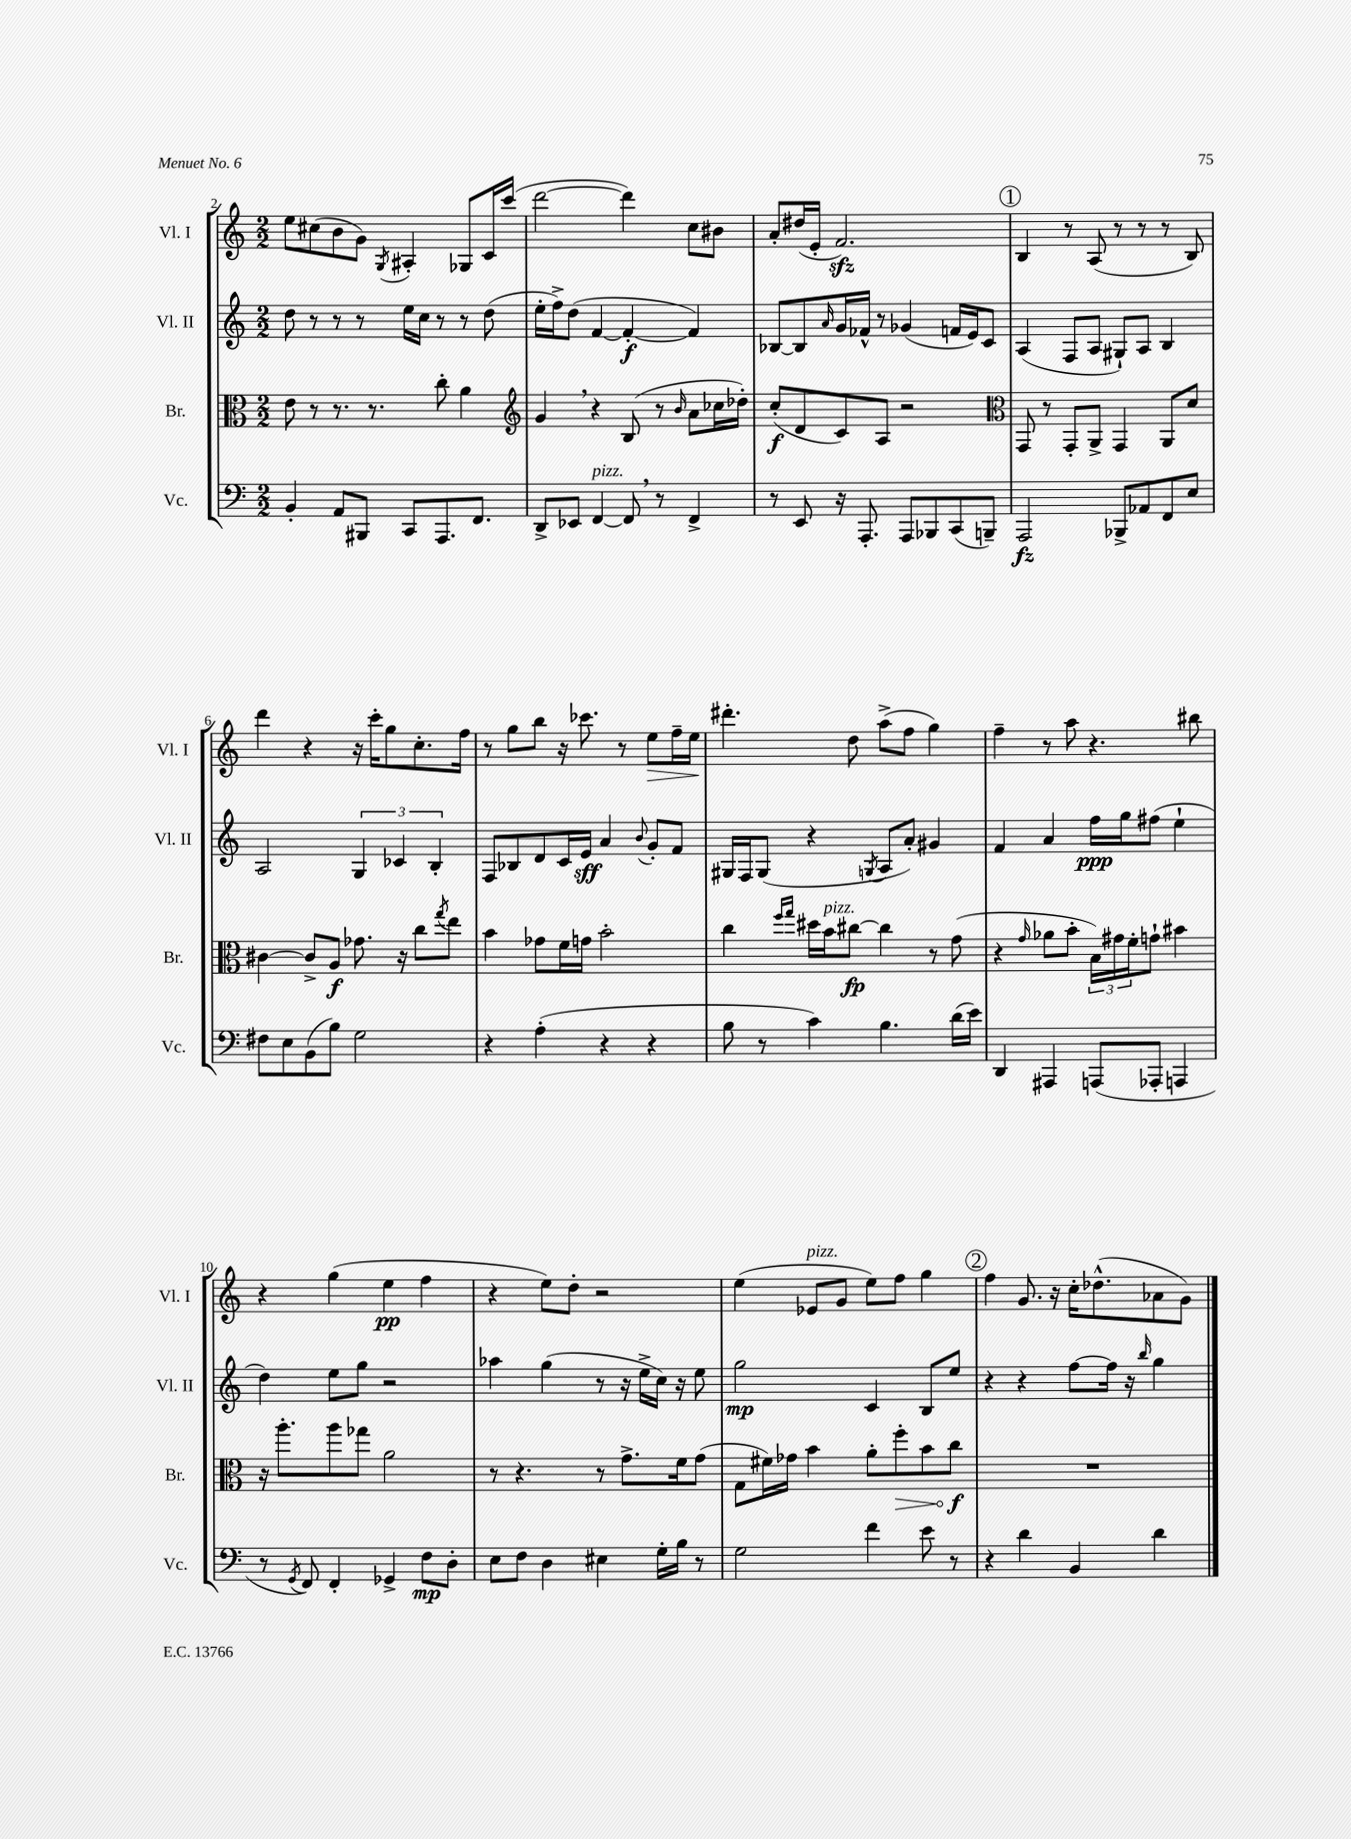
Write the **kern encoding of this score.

**kern	**dynam	**kern	**dynam	**kern	**dynam	**kern	**dynam
*part4	*part4	*part3	*part3	*part2	*part2	*part1	*part1
*staff4	*staff4	*staff3	*staff3	*staff2	*staff2	*staff1	*staff1
*I"Vc.	*	*I"Br.	*	*I"Vl. II	*	*I"Vl. I	*
*I'Vc.	*	*I'Br.	*	*I'Vl. II	*	*I'Vl. I	*
*clefF4	*	*clefC3	*	*clefG2	*	*clefG2	*
*k[]	*	*k[]	*	*k[]	*	*k[]	*
*M2/2	*	*M2/2	*	*M2/2	*	*M2/2	*
=2	=2	=2	=2	=2	=2	=2	=2
4BB'/	.	8e\	.	8dd\	.	8ee\L	.
.	.	8r	.	8r	.	(8cc#X\	.
8AA/L	.	8.r	.	8r	.	8b\	.
8BBB#X/J	.	.	.	8r	.	8g\J)	.
.	.	8.r	.	.	.	.	.
.	.	.	.	.	.	8qG/	.
8CC/L	.	.	.	16ee\LL	.	4A#X'/	.
.	.	.	.	16cc\JJ	.	.	.
8.AAA/	.	8cc'\	.	8r	.	.	.
.	.	4a\	.	8r	.	8G-X/L	.
8.FF/J	.	.	.	.	.	.	.
.	.	.	.	(8dd\	.	16c/L	.
.	.	.	.	.	.	(16ccc/JJ	.
=3	=3	=3	=3	=3	=3	=3	=3
*	*	*clefG2	*	*	*	*	*
8DD^/L	.	4g,/	.	16ee'\LL	.	[2ddd\	.
.	.	.	.	16ff^\J)	.	.	.
8EE-X/J	.	.	.	(8dd\J	.	.	.
!LO:TX:a:i:t=pizz.	!	!	!	!	!	!	!
[4FF/	.	4r	.	[4f/	.	.	.
8FF,/]	.	(8B/	.	4f'/_	f	4ddd\])	.
8r	.	8r	.	.	.	.	.
.	.	16qqb/	.	.	.	.	.
4FF^/	.	8a\L	.	4f/])	.	8cc\L	.
.	.	16cc-X\L	.	.	.	8b#X\J	.
.	.	16dd-X'\JJ)	.	.	.	.	.
=4	=4	=4	=4	=4	=4	=4	=4
8r	.	(8cc'/L	f	[8B-X/L	.	8a'/L	.
8EE/	.	8d/	.	8B-/]	.	(16dd#X/L	.
.	.	.	.	.	.	16e'/JJ	.
.	.	.	.	16qqa/	.	.	.
16r	.	8c/)	.	16g/L	.	2.fzz/)	.
8.AAA'/	.	.	.	16f-X^^/JJ	.	.	.
.	.	8A/J	.	8r	.	.	.
8AAA/L	.	2r	.	(4g-X/	.	.	.
8BBB-X/	.	.	.	.	.	.	.
(8CC/	.	.	.	16fn/LL	.	.	.
.	.	.	.	16e/J)	.	.	.
8BBBn~/J)	.	.	.	8c/J	.	.	.
!!LO:REH:place=s1:t=1
=5	=5	=5	=5	=5	=5	=5	=5
*	*	*clefC3	*	*	*	*	*
2AAA/	fz	8GG/	.	(4A/	.	4B/	.
.	.	8r	.	.	.	.	.
.	.	8GG'/L	.	8F/L	.	8r	.
.	.	8AA^/J	.	8A/J	.	(8A/	.
8BBB-X^/L	.	4GG/	.	8G#X`/L)	.	8r	.
8AA-X/	.	.	.	8A/J	.	8r	.
8FF/	.	8AA/L	.	4B/	.	8r	.
8E/J	.	8d/J	.	.	.	8B/)	.
!!LO:LB:g=z
=6	=6	=6	=6	=6	=6	=6	=6
8F#X\L	.	[4c#X\	.	2A/	.	4ddd\	.
8E\	.	.	.	.	.	.	.
(8BB\	.	8c#^/L]	.	.	.	4r	.
8B\J)	.	8A/J	f	.	.	.	.
2G\	.	8.g-X\	.	6G/	.	16r	.
.	.	.	.	.	.	16ccc'\KL	.
.	.	.	.	.	.	8gg\	.
.	.	.	.	6c-X/	.	.	.
.	.	16r	.	.	.	.	.
.	.	8cc\L	.	.	.	8.cc'\	.
.	.	.	.	6B'/	.	.	.
.	.	8qgg/	.	.	.	.	.
.	.	8ee\J	.	.	.	.	.
.	.	.	.	.	.	16ff\Jk	.
=7	=7	=7	=7	=7	=7	=7	=7
4r	.	4b\	.	8F/L	.	8r	.
.	.	.	.	8B-X/	.	8gg\L	.
(4A'\	.	8g-X\L	.	8d/	.	8bb\J	.
.	.	16f\L	.	16c/L	.	16r	.
.	.	16gn\JJ	.	16e/JJ	sff	8.ccc-X\	.
4r	.	2b'\	.	4a/	.	.	.
.	.	.	.	.	.	8r	.
.	.	.	.	8qqb/	.	.	.
!	!	!	!	!	!	!	!LO:HP:b
4r	.	.	.	8g'/L	.	8ee\L	>
.	.	.	.	8f/J	.	16ff~\L	.
.	.	.	.	.	.	16ee\JJ	.
=8	=8	=8	=8	=8	=8	=8	=8
8B\	.	4cc\	.	16G#X/LL	.	4.ddd#X'\	.
.	.	.	.	16F/J	.	.	.
8r	.	.	.	(8G#/J	.	.	.
.	.	16qqff/LL	.	.	.	.	.
.	.	16qqgg/JJ	.	.	.	.	.
4c\)	.	16dd#X\LL	.	4r	.	.	.
!	!	!LO:TX:a:i:t=pizz.	!	!	!	!	!
.	.	16b\J	.	.	.	.	.
.	.	[8cc#X\J	fp	.	.	8dd\	]
.	.	.	.	8qGn/	.	.	.
4.B\	.	4cc#\]	.	8A/L	.	(8aa^\L	.
.	.	.	.	8a'/J)	.	8ff\J	.
.	.	8r	.	4g#X/	.	4gg\)	.
(16d\LL	.	(8g\	.	.	.	.	.
16e\JJ)	.	.	.	.	.	.	.
=9	=9	=9	=9	=9	=9	=9	=9
4DD/	.	4r	.	4f/	.	4ff~\	.
.	.	16qqg/	.	.	.	.	.
4AAA#X/	.	8a-X\L	.	4a/	.	8r	.
.	.	8b'\J	.	.	.	8aa\	.
(8AAAn/L	.	24B\LL)	.	16ff\LL	ppp	4.r	.
.	.	24g#X\	.	.	.	.	.
.	.	.	.	16gg\J	.	.	.
.	.	24f'\J	.	.	.	.	.
8AAA-X'/J	.	8gn`\J	.	(8ff#X\J	.	.	.
4AAAn/	.	4b#X\	.	4ee`\	.	.	.
.	.	.	.	.	.	8bb#X\	.
!!LO:LB:g=z
=10	=10	=10	=10	=10	=10	=10	=10
8r	.	16r	.	4dd\)	.	4r	.
.	.	8.aa'\L	.	.	.	.	.
8qGG/	.	.	.	.	.	.	.
8FF/)	.	.	.	.	.	.	.
4FF'/	.	8aa\	.	8ee\L	.	(4gg\	.
.	.	8gg-X\J	.	8gg\J	.	.	.
4GG-X^/	.	2a\	.	2r	.	4ee\	pp
8F\L	mp	.	.	.	.	4ff\	.
8D'\J	.	.	.	.	.	.	.
=11	=11	=11	=11	=11	=11	=11	=11
8E\L	.	8r	.	4aa-X\	.	4r	.
8F\J	.	4.r	.	.	.	.	.
4D\	.	.	.	(4gg\	.	8ee\L)	.
.	.	.	.	.	.	8dd'\J	.
4E#X\	.	8r	.	8r	.	2r	.
.	.	8.g^\L	.	16r	.	.	.
.	.	.	.	16ee^\LL	.	.	.
16G'\LL	.	.	.	16cc\JJ)	.	.	.
16B\JJ	.	16f\k	.	16r	.	.	.
8r	.	(8g\J	.	8ee\	.	.	.
=12	=12	=12	=12	=12	=12	=12	=12
2G\	.	8G\L	.	2gg\	mp	(4ee\	.
.	.	16f#X\L)	.	.	.	.	.
.	.	16g-X\JJ	.	.	.	.	.
!	!	!	!	!	!	!LO:TX:a:i:t=pizz.	!
.	.	4b\	.	.	.	8e-X/L	.
.	.	.	.	.	.	8g/J	.
4f\	.	8a'\L	.	4c/	.	8ee\L)	.
!	!	!	!LO:HP:b	!	!	!	!
.	.	8ff'\	>	.	.	8ff\J	.
8e\	.	8b\	.	8B/L	.	4gg\	.
8r	.	8cc\J	f	8ee/J	.	.	.
.	.	.	]	.	.	.	.
!!LO:REH:place=s1:t=2
=13	=13	=13	=13	=13	=13	=13	=13
4r	.	1r	.	4r	.	4ff\	.
4d\	.	.	.	4r	.	8.g/	.
.	.	.	.	.	.	16r	.
4BB/	.	.	.	[8ff\L	.	16cc'\KL	.
.	.	.	.	.	.	(8.dd-X^^\	.
.	.	.	.	16ff\Jk]	.	.	.
.	.	.	.	16r	.	.	.
.	.	.	.	16qqbb/	.	.	.
4d\	.	.	.	4gg\	.	8a-X\	.
.	.	.	.	.	.	8g\J)	.
==	==	==	==	==	==	==	==
*-	*-	*-	*-	*-	*-	*-	*-
